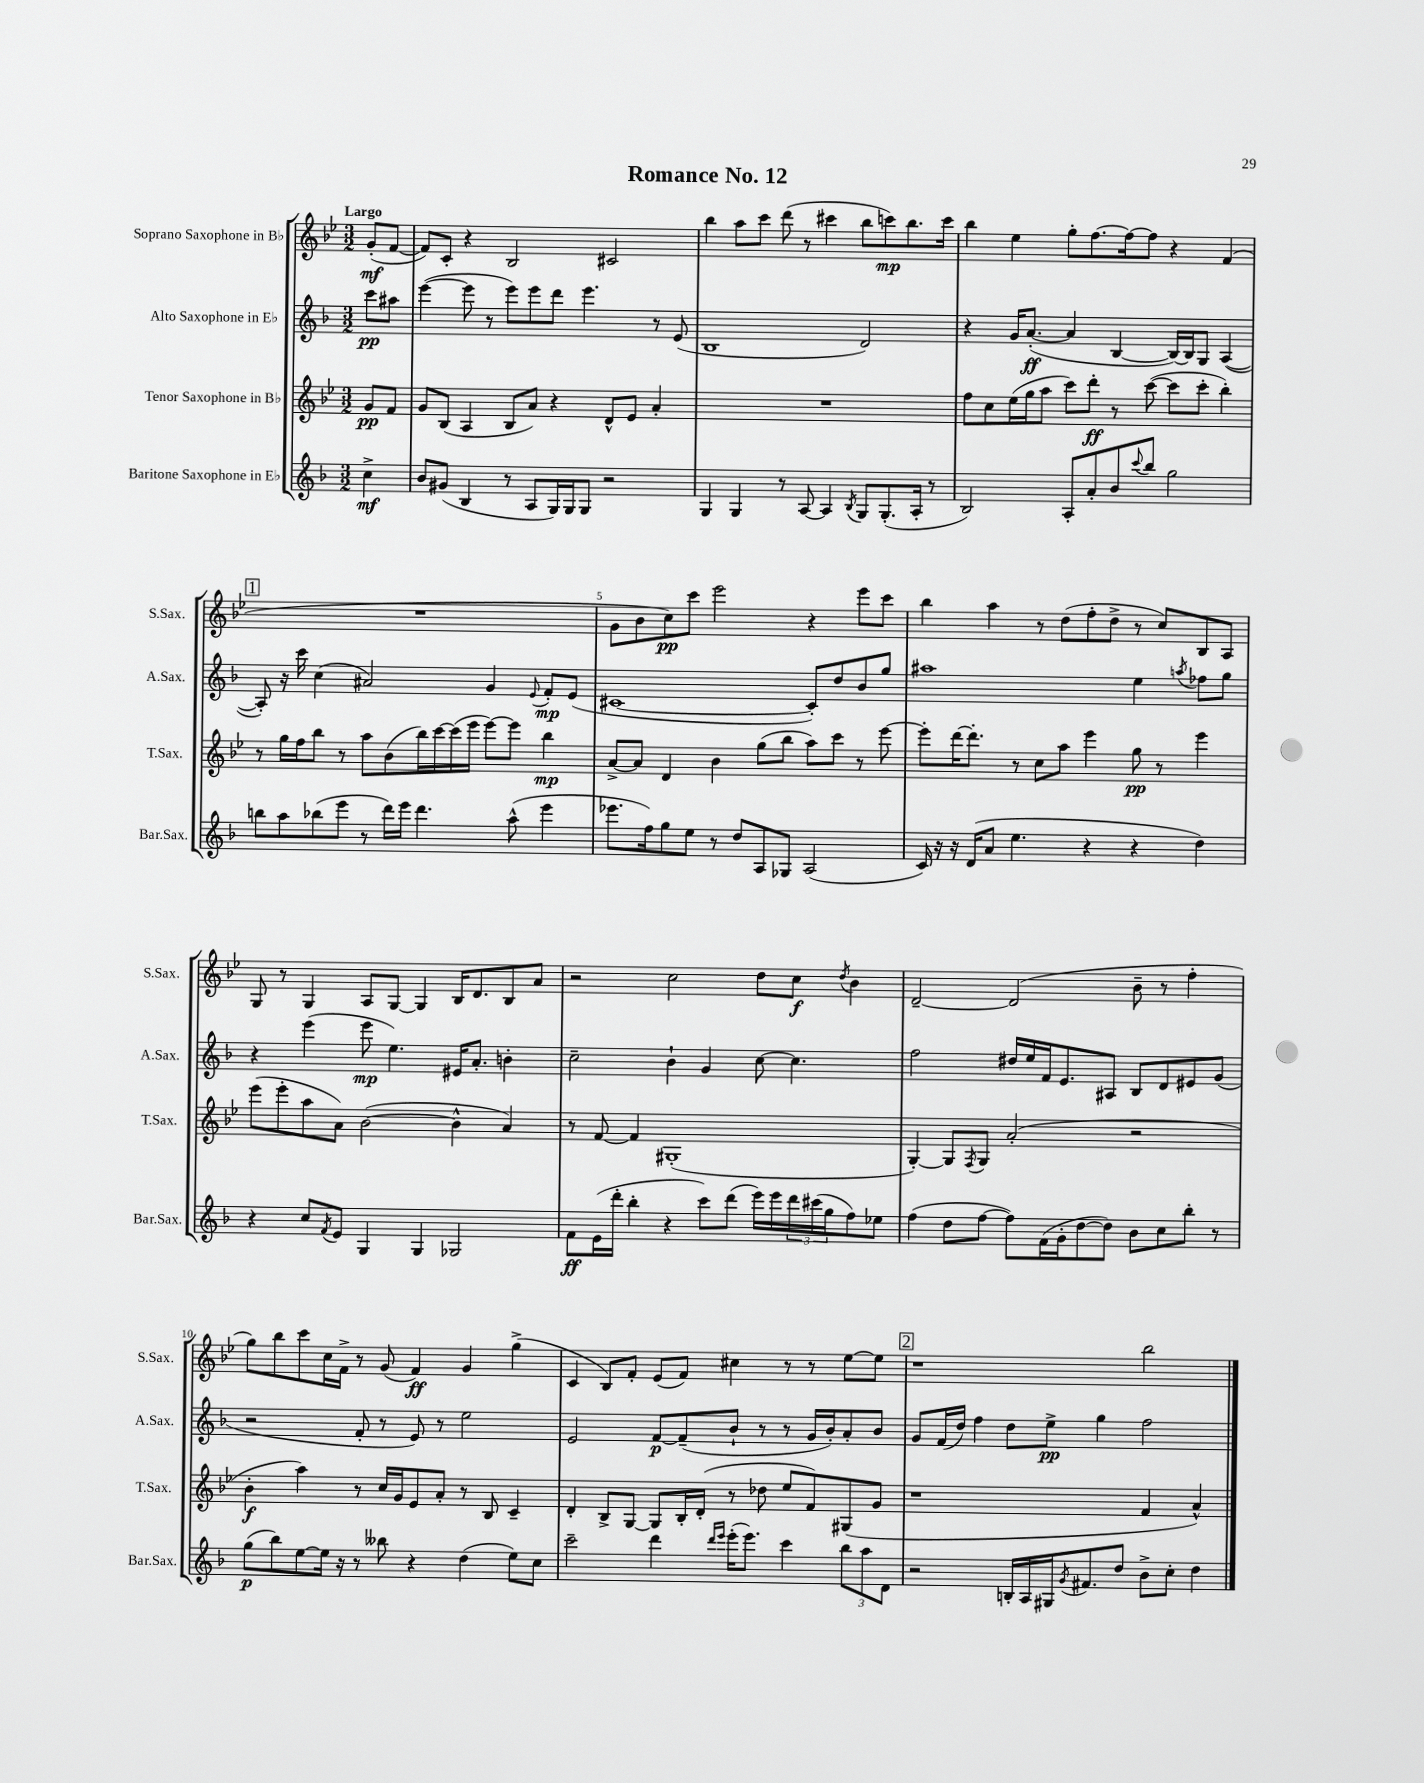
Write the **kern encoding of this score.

**kern	**dynam	**kern	**dynam	**kern	**dynam	**kern	**dynam
*part4	*part4	*part3	*part3	*part2	*part2	*part1	*part1
*staff4	*staff4	*staff3	*staff3	*staff2	*staff2	*staff1	*staff1
*I"Baritone Saxophone in E♭	*	*I"Tenor Saxophone in B♭	*	*I"Alto Saxophone in E♭	*	*I"Soprano Saxophone in B♭	*
*I'Bar.Sax.	*	*I'T.Sax.	*	*I'A.Sax.	*	*I'S.Sax.	*
*clefG2	*	*clefG2	*	*clefG2	*	*clefG2	*
*k[b-]	*	*k[b-e-]	*	*k[b-]	*	*k[b-e-]	*
*M3/2	*	*M3/2	*	*M3/2	*	*M3/2	*
=	=	=	=	=	=	=	=
!	!	!	!	!	!	!LO:TX:a:B:t=Largo	!
4cc^\	mf	8g/L	pp	8ccc\L	pp	(8g'/L	mf
.	.	8f/J	.	8aa#X\J	.	[8f/J	.
=1	=1	=1	=1	=1	=1	=1	=1
8b-/L	.	8g/L	.	([4eee\	.	8f/L])	.
(8g#X/J	.	(8B-/J	.	.	.	8c'/J	.
4B-/	.	4A/	.	8eee\]	.	4r	.
.	.	.	.	8r	.	.	.
8r	.	8B-/L	.	8eee\L)	.	2B-/	.
8A/L	.	8a/J)	.	8eee\	.	.	.
16G/L)	.	4r	.	8ddd\J	.	.	.
16G/J	.	.	.	.	.	.	.
8G/J	.	.	.	4.eee\	.	.	.
2r	.	8d^^/L	.	.	.	2c#X/	.
.	.	8e-/J	.	.	.	.	.
.	.	4a'/	.	8r	.	.	.
.	.	.	.	(8e/	.	.	.
=2	=2	=2	=2	=2	=2	=2	=2
4G/	.	1.r	.	1B-	.	4bb-\	.
4G/	.	.	.	.	.	8aa\L	.
.	.	.	.	.	.	8ccc\J	.
8r	.	.	.	.	.	(8ddd\	.
[8A/	.	.	.	.	.	8r	.
4A/]	.	.	.	.	.	4ccc#X\	.
8qB-/	.	.	.	.	.	.	.
8G/L	.	.	.	2d/)	.	8bb-\L	.
(8.G'/	.	.	.	.	.	8cccn\)	mp
.	.	.	.	.	.	8.bb-\	.
16A'/Jk	.	.	.	.	.	.	.
8r	.	.	.	.	.	.	.
.	.	.	.	.	.	16ccc\Jk	.
=3	=3	=3	=3	=3	=3	=3	=3
2B-/)	.	8ff\L	.	4r	.	4bb-\	.
.	.	8cc\	.	.	.	.	.
.	.	(16ee-\L	.	16g/KL	.	4ee-\	.
.	.	16gg\J	.	([8.a'/J	ff	.	.
.	.	8aa\J	.	.	.	.	.
8A'/L	.	8ccc\L)	.	4a/]	.	8gg'\L	.
8a'/	.	8ddd'\J	ff	.	.	[8.ff\	.
8b-/	.	8r	.	[4B-/	.	.	.
.	.	.	.	.	.	16ff\k_	.
8qqccc/	.	.	.	.	.	.	.
8bb-/J	.	([8ccc\	.	.	.	8ff\J]	.
2gg\	.	8ccc\L]	.	16B-/LL_)	.	4r	.
.	.	.	.	16B-/J]	.	.	.
.	.	8ccc'\J	.	8G/J	.	.	.
.	.	4bb-'\)	.	([4A/	.	(4f/	.
!!LO:LB:g=z
!!LO:REH:place=s1:t=1
=4	=4	=4	=4	=4	=4	=4	=4
8bbn\L	.	8r	.	8A'/])	.	1.r	.
8aa\	.	16gg\LL	.	16r	.	.	.
.	.	16ff\J	.	16ccc\	.	.	.
(8bb-X\	.	8bb-\J	.	(4cc\	.	.	.
8eee\J	.	8r	.	.	.	.	.
8r	.	8aa\L	.	2a#X/)	.	.	.
16ddd\LL)	.	(8b-\	.	.	.	.	.
16eee\JJ	.	.	.	.	.	.	.
4.ddd\	.	16bb-\L)	.	.	.	.	.
.	.	[16ccc\	.	.	.	.	.
.	.	(16ccc\]	.	.	.	.	.
.	.	16eee-\JJ	.	.	.	.	.
.	.	[8eee-\L)	.	4g/	.	.	.
(8aa^^\	.	8eee-\J]	.	.	.	.	.
.	.	.	.	8qqe/	.	.	.
4eee\	.	4bb-\	mp	8f'/L	mp	.	.
.	.	.	.	(8e/J	.	.	.
=5	=5	=5	=5	=5	=5	=5	=5
8.eee-X\L	.	[8a^/L	.	[1c#X	.	8g\L	.
.	.	8a/J]	.	.	.	8b-\	.
16ff\k)	.	.	.	.	.	.	.
8gg\	.	4d/	.	.	.	8cc\)	pp
8ee\J	.	.	.	.	.	8ccc\J	.
8r	.	4b-\	.	.	.	2eee-\	.
8dd/L	.	.	.	.	.	.	.
8A/	.	(8gg\L	.	.	.	.	.
8G-X/J	.	8bb-\J	.	.	.	.	.
(2A/	.	8aa\L)	.	8c#'/L])	.	4r	.
.	.	8ccc\J	.	8dd/	.	.	.
.	.	8r	.	8b-/	.	8eee-\L	.
.	.	[8eee-\	.	8gg/J	.	8ccc\J	.
=6	=6	=6	=6	=6	=6	=6	=6
16c/)	.	8eee-'\L]	.	1aa#X	.	4bb-\	.
16r	.	.	.	.	.	.	.
16r	.	[16ddd\K	.	.	.	.	.
(16d/KL	.	8.ddd'\J]	.	.	.	.	.
8a/J	.	.	.	.	.	4aa\	.
4.ee\	.	8r	.	.	.	.	.
.	.	8cc\L	.	.	.	8r	.
.	.	8aa\J	.	.	.	(8dd\L	.
4r	.	4eee-\	.	.	.	8ff'\	.
.	.	.	.	.	.	8dd^\J	.
4r	.	8gg\	pp	4ee\	.	8r	.
.	.	8r	.	.	.	8cc/L)	.
.	.	.	.	8qaan/	.	.	.
4dd\)	.	4eee-\	.	8ff-X\L	.	8B-/	.
.	.	.	.	8gg\J	.	8A/J	.
!!LO:LB:g=z
=7	=7	=7	=7	=7	=7	=7	=7
4r	.	(8eee-\L	.	4r	.	8G/	.
.	.	8eee-'\	.	.	.	8r	.
8cc/L	.	8aa\	.	(4eee\	.	4G/	.
8qf/	.	.	.	.	.	.	.
8e/J	.	8a\J)	.	.	.	.	.
4G/	.	([2b-\	.	8eee\	mp	8A/L	.
.	.	.	.	4.ee\)	.	[8G/J	.
4G/	.	.	.	.	.	4G/]	.
2G-X/	.	4b-^^\]	.	16e#X/KL	.	16B-/KL	.
.	.	.	.	8.a'/J	.	8.d/	.
.	.	4a/)	.	4bn'\	.	8B-/	.
.	.	.	.	.	.	8a/J	.
=8	=8	=8	=8	=8	=8	=8	=8
8f\L	ff	8r	.	2cc~\	.	2r	.
(16e\L	.	[8f/	.	.	.	.	.
16ddd'\JJ	.	.	.	.	.	.	.
4bb-'\	.	4f/]	.	.	.	.	.
4r	.	(1G#X'	.	4b-`\	.	2cc\	.
8ccc\L)	.	.	.	4g/	.	.	.
(8ddd\J	.	.	.	.	.	.	.
16eee\LL)	.	.	.	[8cc\	.	8dd\L	.
16eee\	.	.	.	.	.	.	.
24ddd\	.	.	.	4.cc\]	.	8cc\J	f
(24ccc#X\	.	.	.	.	.	.	.
24gg\J	.	.	.	.	.	.	.
.	.	.	.	.	.	8qdd/	.
8ff\)	.	.	.	.	.	4b-\	.
8ee-X\J	.	.	.	.	.	.	.
=9	=9	=9	=9	=9	=9	=9	=9
(4ff\	.	[4G'/)	.	2ff\	.	[2d~/	.
8dd\L	.	8G/L]	.	.	.	.	.
.	.	8qF/	.	.	.	.	.
[8ff\J	.	8G/J	.	.	.	.	.
8ff\L])	.	(2a'/	.	16dd#X/LL	.	(2d/]	.
.	.	.	.	16ee/	.	.	.
(16f\L	.	.	.	16f/J	.	.	.
16g'\J	.	.	.	8.e/	.	.	.
[8dd\	.	.	.	.	.	.	.
8dd\J])	.	.	.	8A#X/J	.	.	.
8b-\L	.	2r	.	8B-/L	.	8b-~\	.
8cc\	.	.	.	8d/	.	8r	.
8bb-'\J	.	.	.	8e#X/	.	4ff'\	.
8r	.	.	.	(8g/J	.	.	.
!!LO:LB:g=z
=10	=10	=10	=10	=10	=10	=10	=10
(8gg\L	p	4b-'\	f	2r	.	8gg\L)	.
8bb-\)	.	.	.	.	.	8bb-\	.
[8ee\	.	4aa\)	.	.	.	8ccc\	.
16ee\Jk]	.	.	.	.	.	16cc\L	.
16r	.	.	.	.	.	16f^\JJ	.
8r	.	8r	.	8f'/	.	8r	.
8bb--X\	.	16cc/LL	.	8r	.	(8g/	.
.	.	16g/J	.	.	.	.	.
4r	.	8e-/	.	8e/)	.	4f/)	ff
.	.	8a'/J	.	8r	.	.	.
(4dd\	.	8r	.	2ee\	.	4g/	.
.	.	8B-/	.	.	.	.	.
8ee\L)	.	4c~/	.	.	.	(4gg^\	.
8cc\J	.	.	.	.	.	.	.
=11	=11	=11	=11	=11	=11	=11	=11
2ccc~\	.	4d'/	.	2e/	.	4c/	.
.	.	8B-^/L	.	.	.	8B-/L)	.
.	.	[8G/J	.	.	.	8f'/J	.
4ddd\	.	8G/L]	.	[8f/L	p	(8e-/L	.
.	.	16B-'/L	.	(8f~/]	.	8f/J)	.
.	.	(16d'/JJ	.	.	.	.	.
16qqddd/LL	.	.	.	.	.	.	.
16qqeee/JJ	.	.	.	.	.	.	.
(16eee'\KL	.	8r	.	8b-`/J	.	4cc#X\	.
8.eee\J)	.	.	.	.	.	.	.
.	.	8dd-X\	.	8r	.	.	.
4ccc\	.	8ee-/L	.	8r	.	8r	.
.	.	8f/)	.	16g/LL	.	8r	.
.	.	.	.	16b-'/J)	.	.	.
12bb-\L	.	(8G#X/	.	8a'/	.	[8ee-\L	.
12aa\	.	.	.	.	.	.	.
.	.	8g/J	.	8b-/J	.	8ee-\J]	.
12d\J	.	.	.	.	.	.	.
!!LO:REH:place=s1:t=2
=12	=12	=12	=12	=12	=12	=12	=12
2r	.	1r	.	8g/L	.	1r	.
.	.	.	.	(16f/L	.	.	.
.	.	.	.	16dd/JJ)	.	.	.
.	.	.	.	4ff\	.	.	.
16Bn'/LL	.	.	.	8dd\L	.	.	.
16A/	.	.	.	.	.	.	.
16G#X/J	.	.	.	8ee^\J	pp	.	.
8qg/	.	.	.	.	.	.	.
8.f#X/	.	.	.	.	.	.	.
.	.	.	.	4gg\	.	.	.
8dd/J	.	.	.	.	.	.	.
8b-^\L	.	4f/	.	2ff\	.	2bb-\	.
8cc'\J	.	.	.	.	.	.	.
4dd\	.	4a^^/)	.	.	.	.	.
==	==	==	==	==	==	==	==
*-	*-	*-	*-	*-	*-	*-	*-
